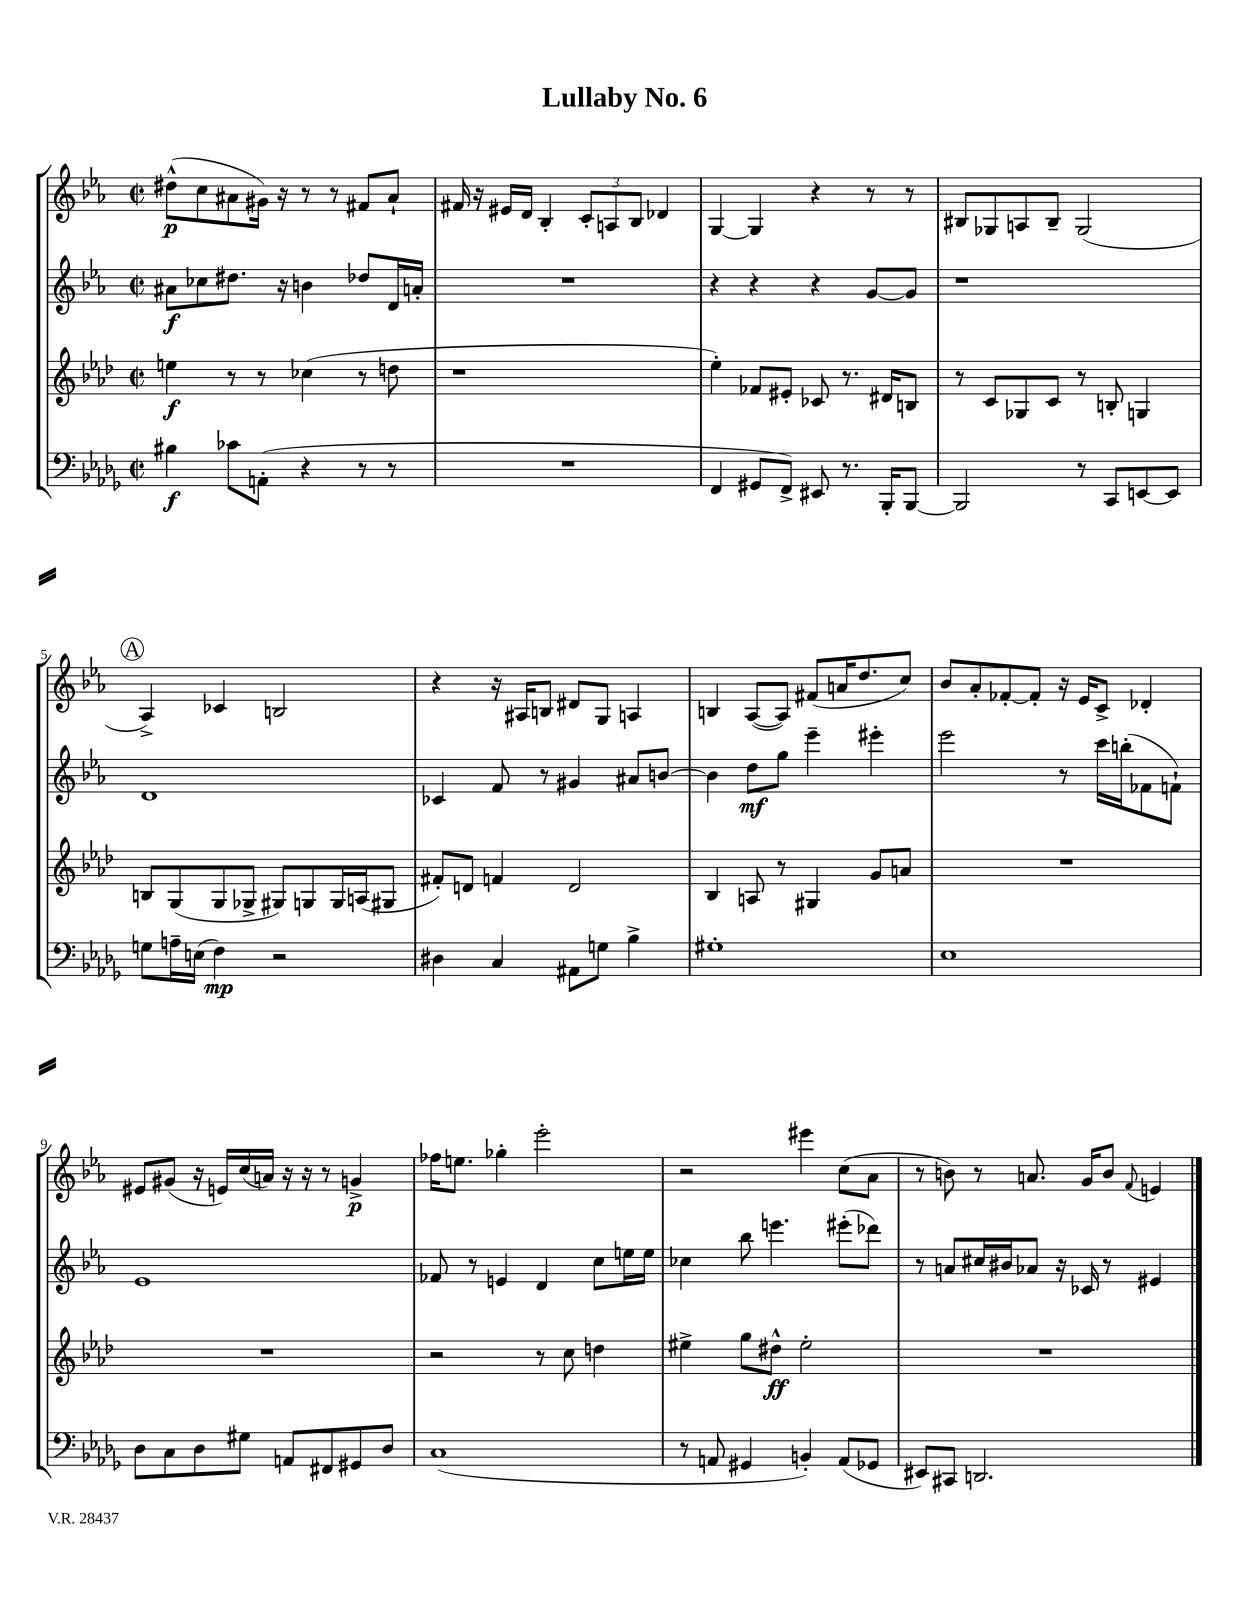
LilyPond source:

\header { title = "Lullaby No. 6" }
<<
\new StaffGroup <<
\new Staff = "s0" {
    \clef treble \key ees \major \defaultTimeSignature \time 2/2
    dis''8-^\p( c''8 ais'8 gis'16) r16 r8 r8 fis'8 ais'8-! |
    fis'16 r16 eis'16 d'16 bes4-. \tuplet 3/2 { c'8-. a8 bes8 } des'4 |
    g4~ g4 r4 r8 r8 |
    bis8 ges8 a8 bis8-- ges2( |
    \mark \markup { \circle "A" } aes4->) ces'4 b2 |
    r4 r16 ais16 b8 dis'8 g8 a4 |
    b4 aes8~( aes8) fis'8( a'16 d''8. c''8) |
    bes'8 aes'8-. fes'8~-. fes'8-. r16 ees'16 c'8-> des'4-. |
    eis'8 gis'8( r16 e'16) c''16( a'16) r16 r16 r8 g'4->\p |
    fes''16 e''8. ges''4-. ees'''2-. |
    r2 eis'''4 c''8( aes'8 |
    r8 b'8) r8 a'8. g'16 b'8 \appoggiatura { f'8 } e'4 \bar "|." |
}
\new Staff = "s1" {
    \clef treble \key ees \major \defaultTimeSignature \time 2/2
    ais'8\f ces''8 dis''8. r16 b'4 des''8 d'16 a'16-. |
    R1 |
    r4 r4 r4 g'8~ g'8 |
    r1 |
    \mark \markup { \circle "A" } d'1 |
    ces'4 f'8 r8 gis'4 ais'8 b'8~ |
    b'4 d''8\mf g''8 ees'''4-- eis'''4-. |
    ees'''2 r8 c'''16 b''16-.( fes'8 f'8-!) |
    ees'1 |
    fes'8 r8 e'4 d'4 c''8 e''16 e''16 |
    ces''4 bes''8 e'''4. eis'''8-.( des'''8) |
    r8 a'8 cis''16 bis'16 aes'8 r16 ces'16 r8 eis'4 \bar "|." |
}
\new Staff = "s2" {
    \clef treble \key aes \major \defaultTimeSignature \time 2/2
    e''4\f r8 r8 ces''4( r8 d''8 |
    r1 |
    ees''4-.) fes'8 eis'8-. ces'8 r8. dis'16 b8 |
    r8 c'8 ges8 c'8 r8 b8-. g4 |
    \mark \markup { \circle "A" } b8 g8( g8 ges8-> gis8) g8 g16 a16( gis8 |
    fis'8-.) d'8 f'4 d'2 |
    bes4 a8 r8 gis4 g'8 a'8 |
    R1 |
    R1 |
    r2 r8 c''8 d''4 |
    eis''4-> g''8 dis''8-^\ff eis''2-. |
    R1 \bar "|." |
}
\new Staff = "s3" {
    \clef bass \key des \major \defaultTimeSignature \time 2/2
    bis4\f ces'8 a,8-.( r4 r8 r8 |
    R1 |
    f,4 gis,8 f,8->) eis,8 r8. bes,,16-. bes,,8~ |
    bes,,2 r8 c,8 e,8~ e,8 |
    \mark \markup { \circle "A" } g8 a16-- e16( f4\mp) r2 |
    dis4 c4 ais,8 g8 bes4-> |
    gis1-. |
    ees1 |
    des8 c8 des8 gis8 a,8 fis,8 gis,8 des8 |
    c1( |
    r8 a,8 gis,4 b,4-.) a,8( ges,8 |
    eis,8) cis,8 d,2. \bar "|." |
}
>>
>>
